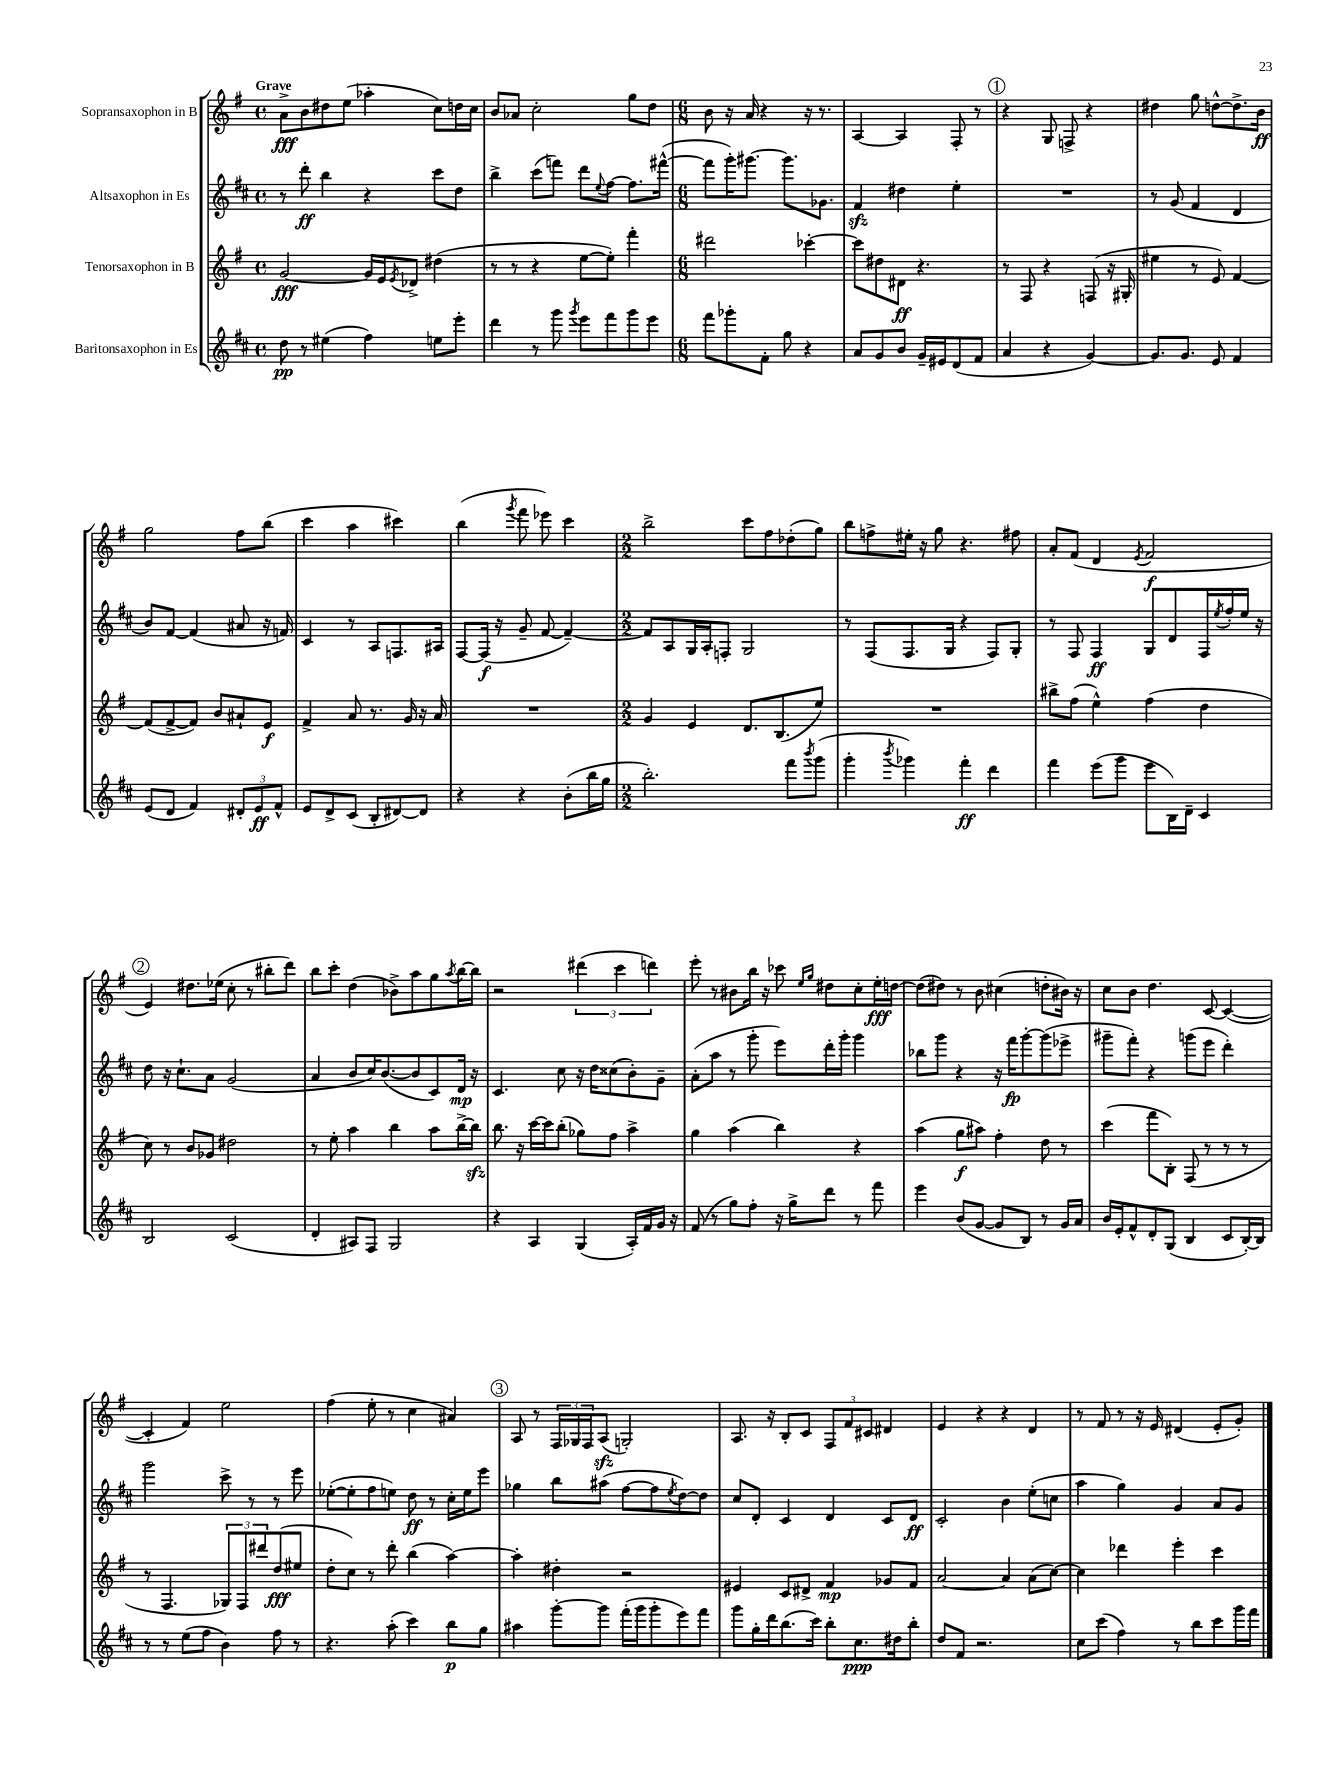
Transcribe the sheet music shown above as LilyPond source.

<<
\new StaffGroup <<
\new Staff = "s0" \with { instrumentName = "Sopransaxophon in B" } {
    \clef treble \key g \major \defaultTimeSignature \time 4/4 \tempo "Grave"
    a'8->\fff b'8 dis''8 e''8( aes''4-. c''8) d''16 c''16 |
    b'8 aes'8 c''2-. g''8 d''8 |
    \numericTimeSignature \time 6/8 b'8 r16 a'16 r4 r16 r8. |
    a4~ a4 fis8-. r8 |
    \mark \markup { \circle "1" } r4 g8 f8-> r4 |
    dis''4 g''8 d''8~-^ d''8.-> b'16\ff |
    g''2 fis''8 b''8( |
    c'''4 a''4 cis'''4) |
    b''4( \acciaccatura { g'''8 } fis'''8 ees'''8) c'''4 |
    \numericTimeSignature \time 2/2 b''2-> c'''8 fis''8 des''8-.( g''8) |
    b''8 f''8-> eis''16-. r16 g''8 r4. fis''8 |
    a'8-. fis'8( d'4 \acciaccatura { e'8 } fis'2\f |
    \mark \markup { \circle "2" } e'4) dis''8. ees''16( c''8-. r8 bis''8-. d'''8) |
    b''8 c'''8-. d''4( bes'8->) a''8 g''8 \acciaccatura { a''8 } b''16~ b''16 |
    r2 \tuplet 3/2 { dis'''4( c'''4 d'''4) } |
    e'''8-. r8 bis'8 b''16 r16 ces'''8 \grace { e''16 g''16 } dis''8 c''8-. e''16-.\fff d''16~ |
    d''8( dis''8) r8 b'8 cis''4( d''8-. bis'16) r16 |
    c''8 b'8 d''4. c'8~ c'4~( |
    c'4-. fis'4) e''2 |
    fis''4( e''8-. r8 c''4 ais'4) |
    \mark \markup { \circle "3" } a8 r8 \tuplet 3/2 { fis16 ges16 fis16 } a8\sfz( g2-.) |
    a8. r16 b8-. c'8 \tuplet 3/2 { fis8 fis'8 cis'8 } dis'4 |
    e'4 r4 r4 d'4 |
    r8 fis'8 r8 r16 e'16 dis'4( e'8-. g'8-.) \bar "|." |
}
\new Staff = "s1" \with { instrumentName = "Altsaxophon in Es" } {
    \clef treble \key d \major \defaultTimeSignature \time 4/4
    r8 d'''8-.\ff b''4 r4 cis'''8 d''8 |
    b''4-> cis'''8( f'''8) d'''8 \appoggiatura { e''8 } fis''8~ fis''8. fis'''16~-^( |
    \numericTimeSignature \time 6/8 fis'''8 g'''16-.) gis'''8.~ gis'''8. ges'8. |
    fis'4\sfz dis''4 e''4-. |
    \mark \markup { \circle "1" } R2. |
    r8 g'8( fis'4 d'4 |
    b'8) fis'8~ fis'4( ais'8 r16 f'16) |
    cis'4 r8 a8 f8. ais16 |
    fis8~ fis16\f( r16 g'8-- fis'8~ fis'4~--) |
    \numericTimeSignature \time 2/2 fis'8 a8 g16 a16-. f8-. g2 |
    r8 fis8( fis8. g16 r4 fis8) g8-. |
    r8 fis8 fis4\ff g8 d'8 fis16 \acciaccatura { e''8 } fis''16-. e''16 r16 |
    \mark \markup { \circle "2" } d''8 r16 cis''8.-! a'8 g'2( |
    a'4 b'8 cis''16) b'8.~( b'8 cis'8) d'16\mp r16 |
    cis'4. cis''8 r16 d''16 cisis''8( b'8-.) g'8-- |
    a'8-.( a''8 r8 g'''8-. e'''8) d'''16-. g'''16-. g'''4 |
    bes''8 g'''8 r4 r16 fis'''16\fp g'''8~-. g'''8( ees'''8-> |
    gis'''8-- fis'''8-.) r4 g'''8( e'''8 d'''4-.) |
    g'''2 cis'''8-> r8 r8 e'''8 |
    ees''8~-.( ees''8-. fis''8 e''8) d''8\ff r8 cis''16-. e''16 e'''8 |
    \mark \markup { \circle "3" } ges''4 b''8 ais''8( fis''8~ fis''8 \acciaccatura { e''8 } d''8~) d''8 |
    cis''8 d'8-. cis'4 d'4 cis'8 d'8\ff |
    cis'2-. b'4 e''8-.( c''8 |
    a''4 g''4) g'4 a'8 g'8 \bar "|." |
}
\new Staff = "s2" \with { instrumentName = "Tenorsaxophon in B" } {
    \clef treble \key g \major \defaultTimeSignature \time 4/4
    g'2~\fff g'16 e'16 \acciaccatura { e'8 } des'8-> dis''4( |
    r8 r8 r4 e''8~ e''8-.) fis'''4-. |
    \numericTimeSignature \time 6/8 dis'''2 ces'''4~-. |
    ces'''8 dis''8 dis'8\ff r4. |
    \mark \markup { \circle "1" } r8 fis8 r4 f8( r16 gis16-. |
    eis''4 r8 e'8) fis'4~ |
    fis'8( fis'8~-> fis'8) b'8 ais'8-! e'8\f |
    fis'4-> a'8 r8. g'16 r16 a'16 |
    R2. |
    \numericTimeSignature \time 2/2 g'4 e'4 d'8. b8.( e''8) |
    R1 |
    bis''8-> fis''8( e''4-^) fis''4( d''4 |
    \mark \markup { \circle "2" } c''8) r8 b'8 ges'8 dis''2 |
    r8 e''8-. a''4 b''4 a''8 b''16~-> b''16\sfz |
    b''8. r16 c'''16~ c'''16 b''8-.( ges''8) fis''8 a''4-> |
    g''4 a''4( b''4) r4 |
    a''4( g''8\f ais''8) fis''4-. d''8 r8 |
    c'''4( fis'''8 b8-.) fis8( r8 r8 r8 |
    r8 fis4. \tuplet 3/2 { ges8) fis8 dis'''8 } d''8\fff( eis''8 |
    d''8-. c''8) r8 d'''8-. b''4( a''4~) |
    \mark \markup { \circle "3" } a''4-. dis''4-. r2 |
    eis'4 c'8 dis'8-> fis'4\mp ges'8 fis'8 |
    a'2~ a'4 a'8( c''8~) |
    c''4 des'''4 e'''4-. c'''4 \bar "|." |
}
\new Staff = "s3" \with { instrumentName = "Baritonsaxophon in Es" } {
    \clef treble \key d \major \defaultTimeSignature \time 4/4
    d''8\pp r8 eis''4( fis''4) e''8 e'''8-. |
    d'''4 r8 g'''8 \acciaccatura { g'''8 } e'''8 fis'''8 g'''8 e'''8 |
    \numericTimeSignature \time 6/8 fis'''8 ges'''8-. fis'8-. g''8 r4 |
    a'8 g'8 b'8 g'16-- eis'16 d'8( fis'8 |
    \mark \markup { \circle "1" } a'4 r4 g'4~) |
    g'8. g'8. e'8 fis'4 |
    e'8( d'8 fis'4) \tuplet 3/2 { dis'8-. e'8\ff fis'8-^ } |
    e'8 d'8-> cis'8( b8-. dis'8~) dis'8 |
    r4 r4 b'8-.( b''16 g''16 |
    \numericTimeSignature \time 2/2 b''2.-.) fis'''8 \acciaccatura { b'''8 } g'''8( |
    g'''4-. \acciaccatura { b'''8 } ges'''4) fis'''4-.\ff d'''4 |
    fis'''4 e'''8( g'''8 e'''8 b16) d'16-- cis'4 |
    \mark \markup { \circle "2" } b2 cis'2( |
    d'4-. ais8) fis8 g2 |
    r4 a4 g4( a16-.) fis'16 g'16 r16 |
    fis'8( r8 g''8) fis''8-. r16 g''16-> d'''8 r8 fis'''8 |
    e'''4 b'8( g'8~ g'8 b8) r8 g'16 a'16 |
    b'16 e'16-. fis'8-^ d'8-. g8( b4 cis'8 b16~-.) b16 |
    r8 r8 e''8( fis''8 b'4) fis''8 r8 |
    r4. a''8-.( cis'''4) b''8\p g''8 |
    \mark \markup { \circle "3" } ais''4 g'''8~-. g'''8 fis'''16-.( g'''16 g'''8-. e'''8) fis'''8 |
    g'''8 g''16-. d'''16 b''8.( cis'''16) b''8-. cis''8.\ppp dis''16 b''8-. |
    d''8 fis'8 r2. |
    cis''8 cis'''8( fis''4) r8 b''8 cis'''8 g'''16 fis'''16 \bar "|." |
}
>>
>>
\layout { \context { \Score \remove "Bar_number_engraver" } }
